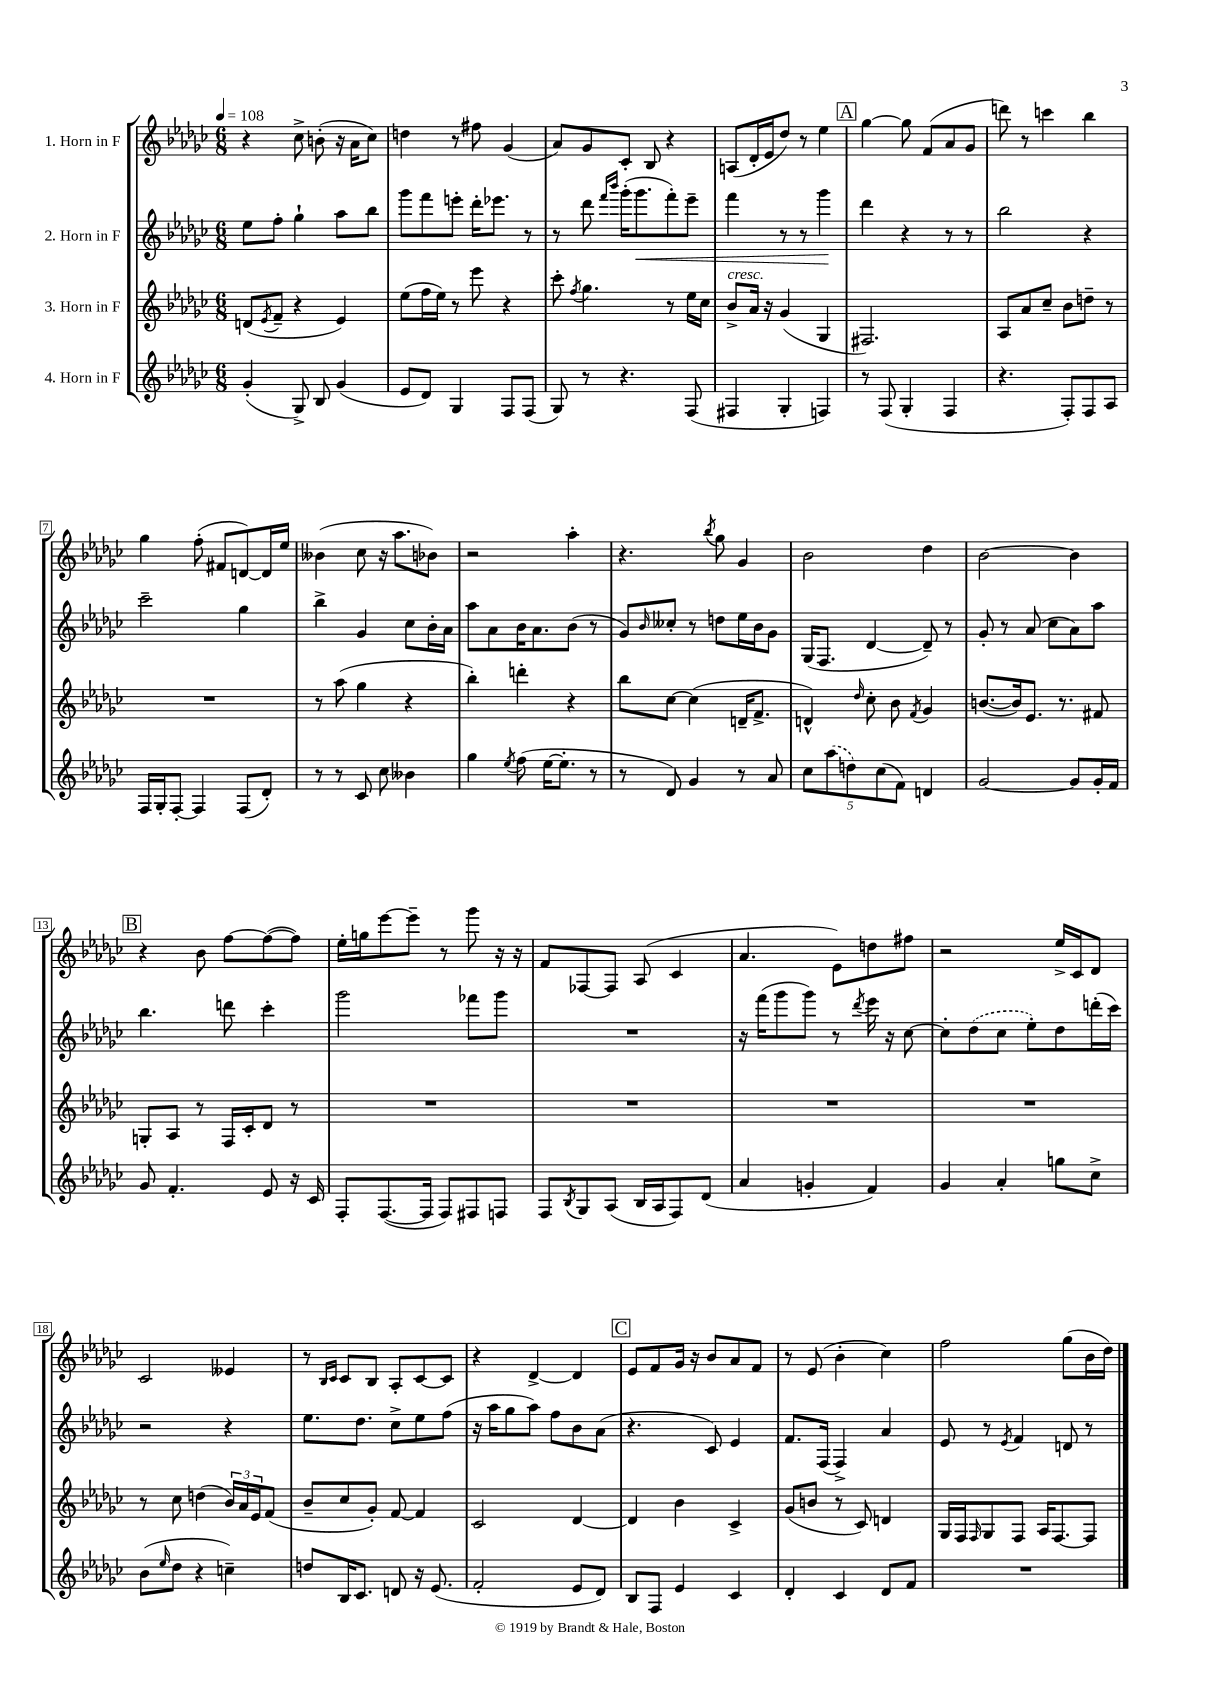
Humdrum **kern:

**kern	**kern	**kern	**dynam	**kern
*part4	*part3	*part2	*part2	*part1
*staff4	*staff3	*staff2	*staff2	*staff1
*I"4. Horn in F	*I"3. Horn in F	*I"2. Horn in F	*	*I"1. Horn in F
*clefG2	*clefG2	*clefG2	*	*clefG2
*k[b-e-a-d-g-c-]	*k[b-e-a-d-g-c-]	*k[b-e-a-d-g-c-]	*	*k[b-e-a-d-g-c-]
*M6/8	*M6/8	*M6/8	*	*M6/8
*MM108	*MM108	*MM108	*	*MM108
=1	=1	=1	=1	=1
(4g-'/	(8dn/L	8ee-\L	.	4r
.	8qe-/	.	.	.
.	8f~/J	8ff'\J	.	.
8G-^/)	4r	4gg-`\	.	8cc-^\
8B-/	.	.	.	(8bn'\
(4g-/	4e-/)	8aa-\L	.	16r
.	.	.	.	16a-\KL
.	.	8bb-\J	.	8cc-\J)
=2	=2	=2	=2	=2
8e-/L	(8ee-\L	8ggg-\L	.	4ddn\
8d-/J)	16ff\L	8fff\	.	.
.	16ee-\JJ)	.	.	.
4G-/	8r	8eeen'\J	.	8r
.	8eee-\	16ddd-'\KL	.	8ff#X\
.	.	8.eee-X\J	.	.
8F/L	4r	.	.	(4g-/
(8F/J	.	8r	.	.
=3	=3	=3	=3	=3
8G-/)	8ccc-'\	8r	.	8a-/L)
.	8qff/	.	.	.
8r	4.gg-\	8ddd-\	.	8g-/
.	.	16qqfff/LL	.	.
.	.	16qqbbb-/JJ	.	.
4.r	.	(16ggg-'\KL	.	8c-'/J
!	!	!	!LO:HP:b	!
.	.	8.ggg-\	<	.
.	.	.	.	8B-/
.	8r	8fff'\)	.	4r
(8F/	16ee-\LL	8eee-~\J	.	.
.	16cc-\JJ	.	.	.
=4	=4	=4	=4	=4
!	!LO:TX:a:i:t=cresc.	!	!	!
4F#X/	8b-^/L	4fff\	.	(8An/L
.	16a-/Jk	.	.	16d-'/L
.	16r	.	.	16e-/J
4G-'/	(4g-/	8r	.	8dd-/J)
.	.	8r	.	8r
4Fn/)	4G-/	4ggg-\	.	4ee-\
.	.	.	[	.
!!LO:REH:place=s1:t=A
=5	=5	=5	=5	=5
8r	2.F#X/)	4ddd-\	.	[4gg-\
(8F/	.	.	.	.
4G-'/	.	4r	.	8gg-\]
.	.	.	.	(8f/L
4F/	.	8r	.	8a-/
.	.	8r	.	8g-/J
=6	=6	=6	=6	=6
4.r	8A-/L	2bb-\	.	8dddn\)
.	8a-/	.	.	8r
.	8cc-~/J	.	.	4cccn\
8F'/L)	8b-\L	.	.	.
8F/	8ddn~\J	4r	.	4bb-\
8A-/J	8r	.	.	.
!!LO:LB:g=z
=7	=7	=7	=7	=7
16F/LL	2.r	2ccc-~\	.	4gg-\
16G-'/J	.	.	.	.
[8F'/J	.	.	.	.
4F/]	.	.	.	(8ff'\
.	.	.	.	8f#X/L
(8F/L	.	4gg-\	.	[8dn/)
8d-'/J)	.	.	.	16d/L]
.	.	.	.	16ee-/JJ
=8	=8	=8	=8	=8
8r	8r	4bb-^\	.	(4b--X\
8r	(8aa-\	.	.	.
8c-/	4gg-\	4g-/	.	8cc-\
8cc-\	.	.	.	16r
.	.	.	.	8.aa-\L
4b--X\	4r	8cc-\L	.	.
.	.	16b-'\L	.	8b-X\J)
.	.	16a-\JJ	.	.
=9	=9	=9	=9	=9
4gg-\	4bb-'\)	8aa-\L	.	2r
.	.	8a-\	.	.
8qee-/	.	.	.	.
(8ff\	4dddn'\	16b-\K	.	.
.	.	8.a-\	.	.
[16ee-\KL	.	.	.	.
8.ee-'\J]	.	.	.	.
.	4r	(8b-\J	.	4aa-'\
8r	.	8r	.	.
=10	=10	=10	=10	=10
8r	8bb-\L	8g-/L)	.	4.r
.	.	16qqb-/	.	.
8d-/)	[8cc-\J	8cc--X'/J	.	.
4g-/	(4cc-\]	8r	.	.
.	.	.	.	8qbb-/
.	.	8ddn\L	.	8gg-\
8r	16dn~/KL	16ee-\L	.	4g-/
.	8.f^/J	16b-\J	.	.
8a-/	.	8g-\J	.	.
=11	=11	=11	=11	=11
10cc-\L	4dn^^/)	(16G-/KL	.	2b-\
.	.	8.F/J	.	.
(10aa-\	.	.	.	.
10ddn\)	.	.	.	.
.	16qqdd-/	.	.	.
.	8cc-'\	[4d-/	.	.
(10cc-\	.	.	.	.
.	8b-\	.	.	.
10f\J)	.	.	.	.
.	8qf/	.	.	.
4dn/	4g-/	8d-~/])	.	4dd-\
.	.	8r	.	.
=12	=12	=12	=12	=12
[2g-/	([8.bn/L	8g-'/	.	[2b-\
.	.	8r	.	.
.	16b/k])	.	.	.
.	8.e-/J	(8a-/	.	.
.	.	8cc-\L	.	.
.	8.r	.	.	.
8g-/L]	.	8a-\)	.	4b-\]
16g-'/L	8f#X/	8aa-\J	.	.
16f/JJ	.	.	.	.
!!LO:LB:g=z
!!LO:REH:place=s1:t=B
=13	=13	=13	=13	=13
8g-/	8Gn'/L	4.bb-\	.	4r
4.f'/	8A-/J	.	.	.
.	8r	.	.	8b-\
.	16F/LL	8dddn\	.	[8ff\L
.	16c-'/J	.	.	.
8e-/	8d-/J	4ccc-'\	.	(8ff\_
16r	8r	.	.	8ff\J])
16c-/	.	.	.	.
=14	=14	=14	=14	=14
8F'/L	2.r	2ggg-\	.	16ee-'\LL
.	.	.	.	16ggn\J
([8.F/	.	.	.	[8eee-\
.	.	.	.	8eee-~\J]
16F/Jk]	.	.	.	.
8F/L)	.	.	.	8r
8F#X/	.	8fff-X\L	.	8ggg-\
8Fn/J	.	8ggg-\J	.	16r
.	.	.	.	16r
=15	=15	=15	=15	=15
8F/L	2.r	2.r	.	8f/L
8qB-/	.	.	.	.
8G-/	.	.	.	[8F-X/
(8A-/J	.	.	.	8F-/J]
16B-/LL	.	.	.	(8A-/
16A-/J	.	.	.	.
8F/)	.	.	.	4c-/
(8d-/J	.	.	.	.
=16	=16	=16	=16	=16
4a-/	2.r	16r	.	4.a-/
.	.	(16fff\KL	.	.
.	.	8ggg-\	.	.
4gn'/	.	8ggg-\J)	.	.
.	.	8r	.	8e-\L)
.	.	8qddd-/	.	.
4f/)	.	16eee-\	.	8ddn\
.	.	16r	.	.
.	.	[8cc-\	.	8ff#X\J
=17	=17	=17	=17	=17
4g-/	2.r	8cc-'\L]	.	2r
.	.	(8dd-\	.	.
4a-'/	.	8cc-\J	.	.
.	.	8ee-'\L)	.	.
8ggn\L	.	8dd-\	.	16ee-^/LL
.	.	.	.	16c-/J
8cc-^\J	.	(16dddn'\L	.	8d-/J
.	.	16ccc-\JJ)	.	.
!!LO:LB:g=z
=18	=18	=18	=18	=18
(8b-\L	8r	2r	.	2c-/
16qqee-/	.	.	.	.
8dd-\J	8cc-\	.	.	.
4r	(4ddn\	.	.	.
4ccn~\)	24b-/LL)	4r	.	4e--X/
.	24a-/	.	.	.
.	24e-/J	.	.	.
.	(8f/J	.	.	.
=19	=19	=19	=19	=19
8ddn/L	8b-~/L	8.ee-\L	.	8r
.	.	.	.	16qqB-/LL
.	.	.	.	16qqc-/JJ
16B-/K	8cc-/	.	.	8c-/L
8.c-/J	.	8.dd-\J	.	.
.	8g-'/J)	.	.	8B-/J
8dn/	[8f/	8cc-^\L	.	8A-'/L
16r	4f/]	8ee-\	.	[8c-/
(8.e-/	.	.	.	.
.	.	(8ff\J	.	8c-/J]
=20	=20	=20	=20	=20
2f'/	2c-/	16r	.	4r
.	.	16aa-\KL	.	.
.	.	8gg-\	.	.
.	.	8aa-\J)	.	[4d-^/
.	.	8ff\L	.	.
8e-/L	[4d-/	8b-\	.	4d-/]
8d-/J)	.	(8a-\J	.	.
!!LO:REH:place=s1:t=C
=21	=21	=21	=21	=21
8B-/L	4d-/]	4.r	.	8e-/L
8F/J	.	.	.	8f/
4e-/	4b-\	.	.	16g-/Jk
.	.	.	.	16r
.	.	8c-/)	.	8b-/L
4c-/	4c-^/	4e-/	.	8a-/
.	.	.	.	8f/J
=22	=22	=22	=22	=22
4d-'/	(8g-/L	8.f/L	.	8r
.	8bn/J	.	.	(8e-/
.	.	(16F/Jk	.	.
4c-/	8r	4F^/)	.	4b-'\
.	8c-/)	.	.	.
8d-/L	4dn/	4a-/	.	4cc-\)
8f/J	.	.	.	.
=23	=23	=23	=23	=23
2.r	16G-/LL	8e-/	.	2ff\
.	16F/J	.	.	.
.	16qqF/	.	.	.
.	8G-/	8r	.	.
.	.	8qe-/	.	.
.	8F/J	4f/	.	.
.	16A-/KL	.	.	.
.	[8.F/	.	.	.
.	.	8dn/	.	(8gg-\L
.	8F/J]	8r	.	16b-\L
.	.	.	.	16dd-\JJ)
==	==	==	==	==
*-	*-	*-	*-	*-
